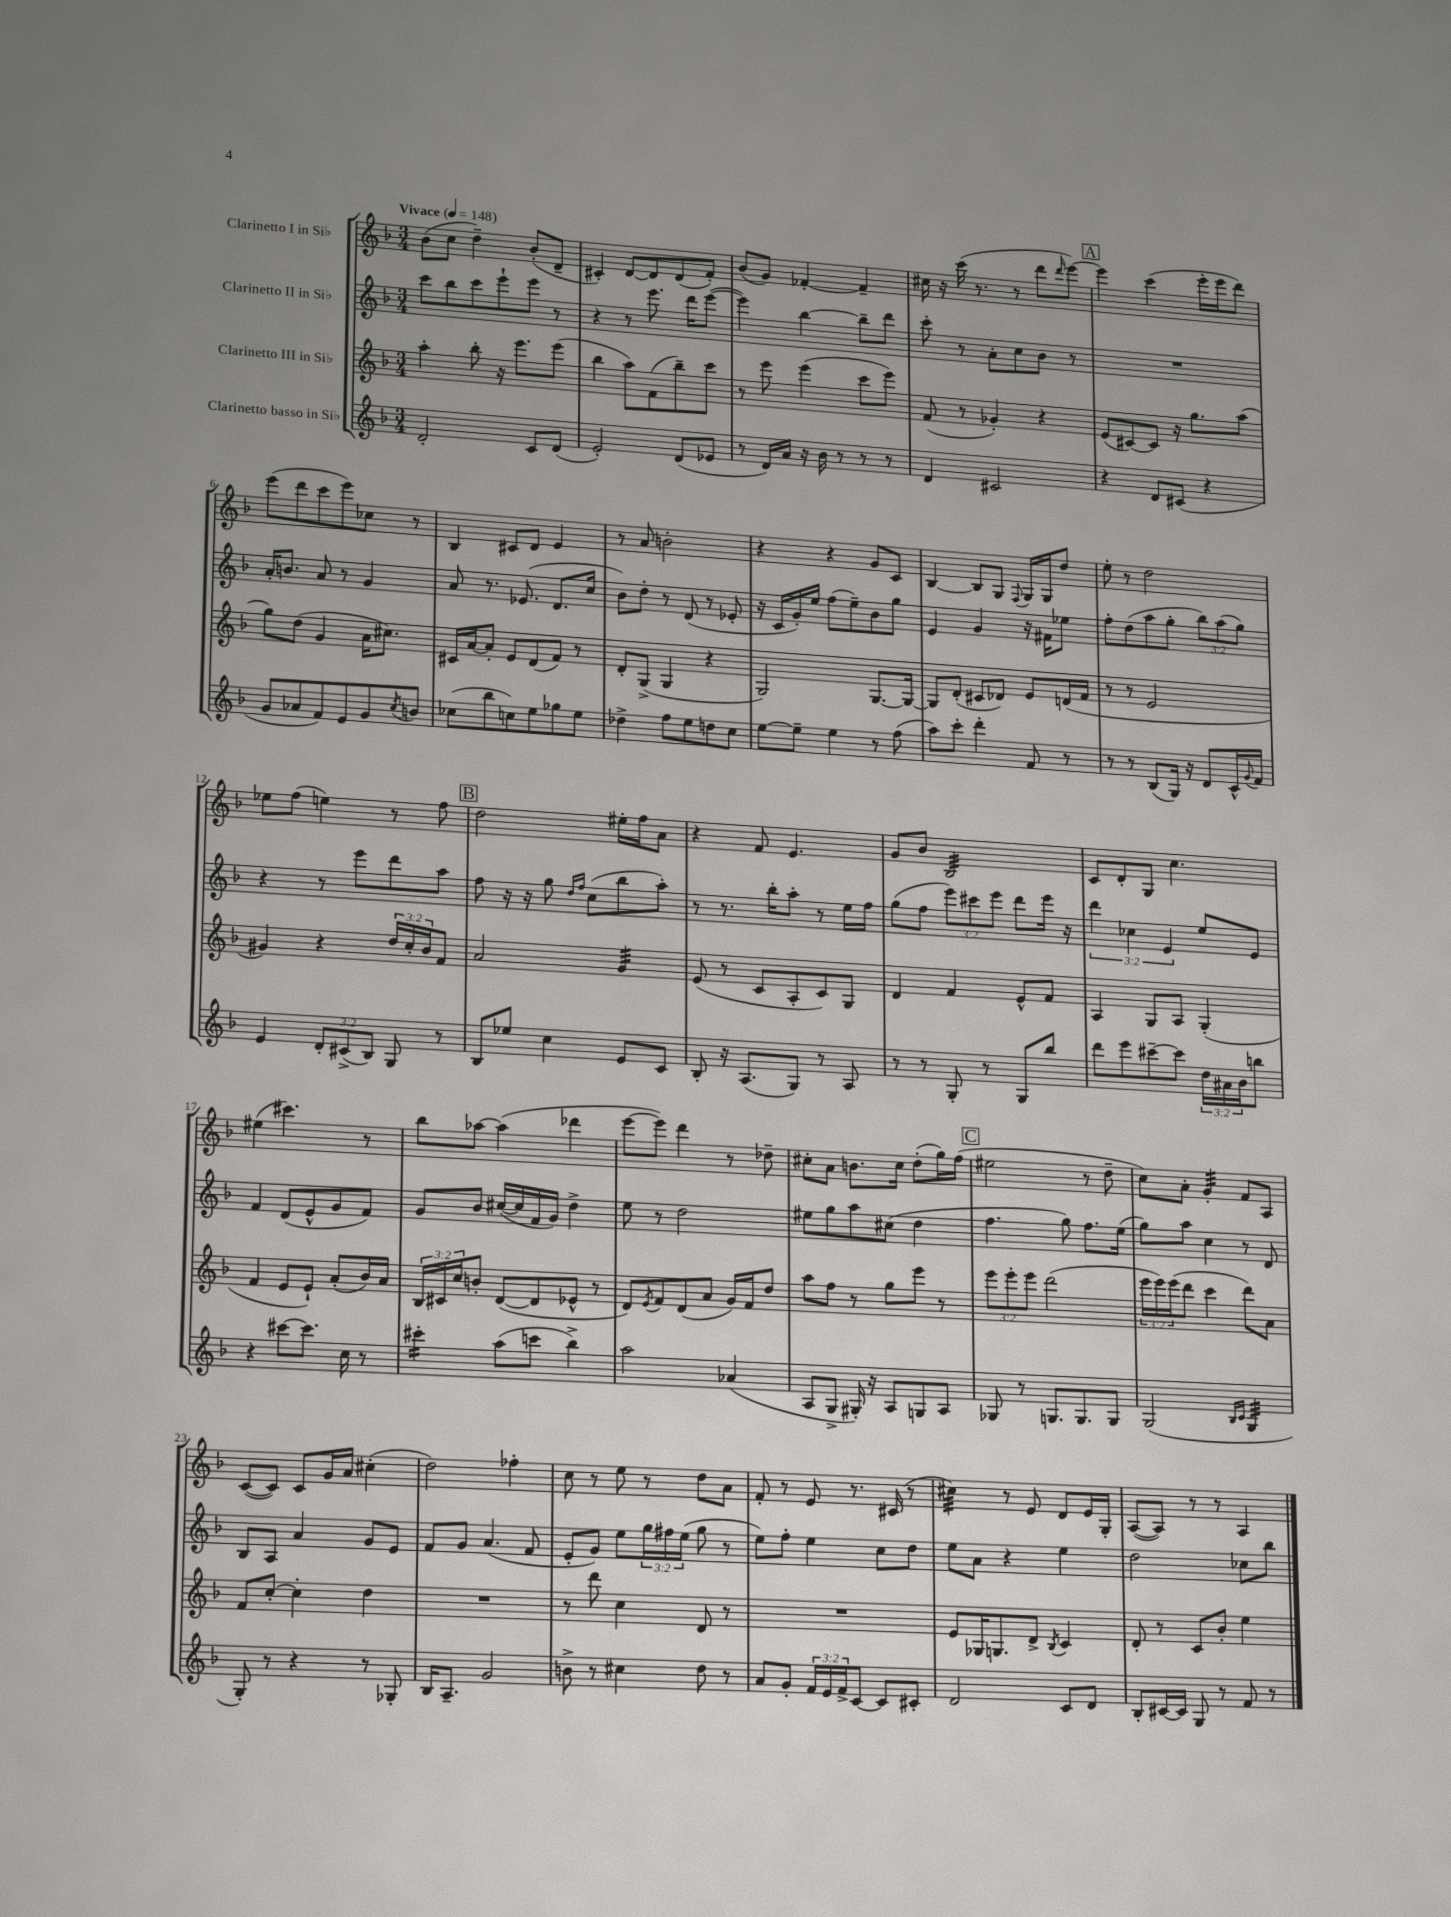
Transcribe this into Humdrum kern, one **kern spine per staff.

**kern	**kern	**kern	**kern
*staff4	*staff3	*staff2	*staff1
*clefG2	*clefG2	*clefG2	*clefG2
*k[b-]	*k[b-]	*k[b-]	*k[b-]
*M3/4	*M3/4	*M3/4	*M3/4
*MM148	*MM148	*MM148	*MM148
2d'/	4aa'\	8ccc\L	(8b-\L
.	.	8bb-\	8cc\J
.	8bb-'\	8ccc\	4dd~\)
.	16r	8eee`\	.
.	8.eee\L	.	.
8c/L	.	8eee\J	(8b-'/L
(8d/J	(8eee\J	8r	8d~/J
=	=	=	=
2e'/)	4bb-\	4r	4c#'/)
.	8aa\L)	8r	[8d/L
.	(8f\	8.eee\	8d/]
(8d/L	8bb-~\)	.	(8d/
.	.	16ddd\LK	.
8e-/J	8ccc\J	([8eee\J	8f'/J)
=	=	=	=
8r	8r	4eee\])	(8b-/L
16d/LL)	8eee\	.	8g/J)
16a/JJ	.	.	.
16r	(4eee\	[4bb-\	[4f-'/
16b-\	.	.	.
8r	.	.	.
8r	8ccc\L	8bb-~\]L	4f-~/]
8r	8eee\J)	8ddd\J	.
=	=	=	=
4d/	(8f/	8ccc'\	16cc#\
.	.	.	16r
.	8r	8r	(16ccc\
.	.	.	8.r
2c#/	4g-'/)	8a'\L	.
.	.	8cc\	8r
.	4r	8b-\J	8ddd\L
.	.	.	16qqddd/
.	.	8r	[8eee\J)
=	=	=	=
4r	(8e/L	2.r	4eee\]
.	[8c#/)	.	.
8d/L	8c#/]J	.	(4ccc\
(8c#/J	16r	.	.
.	8.gg\L	.	.
4r	.	.	16eee'\LL
.	.	.	16eee\J
.	(8aa\J	.	8ddd\J)
=	=	=	=
8g/L	8gg\L)	16a'/LK	(8eee\L
.	.	8.b/J	.
8a-/	(8dd\J	.	8ddd\
8f/)	4g/	8a/	8ccc\
8e/	.	8r	8eee\)
8g/	16a\LK	4g/	8cc-\J
.	8.cc#\J)	.	.
8qcc/	.	.	.
8b/J	.	.	8r
=	=	=	=
(8cc-\L	16c#/LL	8a/	4B-/
.	[16a/J	.	.
8bb-\	8a'/]J	8.r	.
8cc\)	8e/L	.	8c#/L
.	.	(8.e-/	.
8ee\	(8d/	.	8d/J
8gg-\	8f/J)	8.d/L	4e/
8ee\J	8r	.	.
.	.	16cc/Jk	.
=	=	=	=
4dd-^\	8d'/L	8b-\L)	8r
.	(8G^/J	8dd'\J	8a/
8ff\L	4G/	8r	2b'\
8ee\	.	(8d/	.
8dd\	4r	8r	.
8cc\J	.	8e-'/	.
=	=	=	=
[8ee\L	2G/)	16r	4r
.	.	16c/LL	.
8ee~\]J	.	16g'/)	.
.	.	16ee/JJ	.
4ee\	.	(8ff\L	4r
.	.	8ee~\)	.
8r	[8.G/L	8b-\	8g/L
(8ff\	.	8gg\J	8c/J
.	16G/_Jk	.	.
=	=	=	=
8aa\L)	8G/]L	4e/	[4B-/
8ccc'\J	(8d'/J	.	.
4ddd'\	8c#/L	4g/	8B-/]L
.	8d-/J)	.	8G/J
.	.	.	8qqF/
8f/	8e/L	16r	16G/LL
.	.	16f#\LK	16G/J
8r	(16d/L	8ee-\J	8dd/J
.	16f/JJ	.	.
=	=	=	=
8r	8r	8ff'\L	8ee'\
8r	8r	(8dd\	8r
(8B-/L	2e/	8aa\	2dd\
16G/Jk)	.	8gg'\J	.
16r	.	.	.
8d/L	.	12bb-\L)	.
.	.	(12aa\	.
16c^^/L	.	.	.
.	.	12gg\J)	.
8qqg/	.	.	.
16f/JJ	.	.	.
=	=	=	=
4e/	4g#/)	4r	8ee-\L
.	.	.	(8ff\J
12d'/L	4r	8r	4ee\)
(12c#^/	.	.	.
.	.	8eee\L	.
12B-/J)	.	.	.
8G/	24dd/LL	8ddd\	8r
.	24cc'/	.	.
.	24b-/J	.	.
8r	8f/J	8aa\J	8ff\
=	=	=	=
8B-/L	2a/	8ff\	2dd\
8ee-/J	.	16r	.
.	.	16r	.
4cc\	.	8gg\	.
.	.	16qqdd/LL	.
.	.	16qqff/JJ	.
.	.	(8cc\L	.
8e/L	4g/	8bb-\	16ee#'\LL
.	.	.	16ff\J
8c/J	.	8aa'\J)	8a\J
=	=	=	=
8B-'/	(8e/	8r	4r
16r	8r	8.r	.
(8.A/L	.	.	.
.	8c/L	.	8f/
.	.	16bb-'\LK	.
8G/J)	8A'/	8aa'\J	4.e/
8r	8c/)	8r	.
8A/	8G/J	16ee\LL	.
.	.	16ff\JJ	.
=	=	=	=
8r	4d/	(8gg\L	8g/L
8r	.	8ff\J	8b-/J
8G'/	4f/	12eee\L)	2B-/
.	.	12ccc#\	.
8r	.	.	.
.	.	12eee\J	.
8G/L	8e^^/L	8ddd\L	.
8bb-/J	8f/J	16eee\Jk	.
.	.	16r	.
=	=	=	=
8ddd\L	4A/	6ddd\	8c/L
8eee\	.	.	8d'/
.	.	6cc-\	.
[8ccc#~\	8G/L	.	8G/J
.	.	6e/	.
8ccc#\]J	8A/J	.	4.cc\
24dd\LL	(4G'/	8ee/L	.
24a#\	.	.	.
24b-\J	.	.	.
8bb\J	.	8e/J	.
=	=	=	=
4r	4f/	4f/	(4ee#\
[8ccc#\L	8e/L	(8d/L	4.ccc#\)
8.ccc#\]J	8e`/J)	8e^^/	.
.	(8a'/L	8g/	.
16cc\	.	.	.
8r	16b-/L)	8f/J)	8r
.	16a/JJ	.	.
=	=	=	=
4ccc#'\	24B-/LL	8g/L	8bb-\L
.	24c#/	.	.
.	24cc/J	.	.
.	8b'/J	8b-/J	[8aa-\J
(8aa\L	([8d/L	([16cc#/LL	(4aa-\]
.	.	16cc#/]	.
8ccc\J	8d/]	16f/	.
.	.	16g/JJ)	.
4bb-^\)	8e-^^/J	4dd^\	4ddd-\
.	8r	.	.
=	=	=	=
2aa\	8d/L)	8ee\	[8eee\L
.	8qe/	.	.
.	8f/	8r	8eee\]J)
.	(8d/	2dd\	4ddd\
.	8a/J	.	.
(4a-/	16g/LL)	.	8r
.	16f/J	.	.
.	8dd/J	.	8dd-~\
=	=	=	=
8A/L	8aa\L	8ee#\L	8cc#'\L
8G^/J	8ff\J	8gg\	8a\J
16G#'/)	8r	8aa\	8.b\L
16r	.	.	.
8A/L	8gg\L	(8cc#\J	.
.	.	.	16cc#\Jk
8G/	8eee\J	4dd\	(8dd'\L
8A/J	8r	.	16gg\L)
.	.	.	(16ff\JJ
=	=	=	=
8G-/	12eee\L	4.ff\	2ee#\
.	12eee'\	.	.
8r	.	.	.
.	12eee\J	.	.
8.G/L	(2ddd\	.	.
.	.	8gg\)	.
8.G/	.	.	.
.	.	8.ff\L	8r
8G/J	.	.	8dd~\
.	.	(16ee\Jk	.
=	=	=	=
(2G/	24eee\LL	8gg\L)	8cc\L)
.	24eee\)	.	.
.	(24eee\J	.	.
.	8ddd\J	8aa\J	8a'\J
.	4ccc\	4cc\	4g'/
16qqB-/LL	.	.	.
16qqc/JJ	.	.	.
4G/	8ddd\L)	8r	8f/L
.	8a\J	8d/	8A/J
=	=	=	=
8G'/)	8f/L	8B-/L	([8c/L
8r	[8cc'/J	8A/J	8c/]J)
4r	4cc'\]	4a/	8c/L
.	.	.	16g/L
.	.	.	16a/JJ
8r	4dd\	8g/L	(4cc#'\
8G-'/	.	8e/J	.
=	=	=	=
16B-/LK	2.r	8f/L	2dd\)
8.A~/J	.	.	.
.	.	8g/J	.
2g/	.	(4.a/	.
.	.	.	4ff-'\
.	.	8f/	.
=	=	=	=
8b^\	8r	8e'/L	8cc\
8r	8ddd\	8g/J)	8r
4cc#\	4cc\	8ee\L	8ee\
.	.	24gg\L	8r
.	.	24ff#\	.
.	.	(24ee\JJ	.
8dd\	8d/	8gg\	8dd\L
8r	8r	8r	8a\J
=	=	=	=
8a/L	2.r	8ee\L)	8f'/
8g'/J	.	8ff'\J	8r
24f/LL	.	4ee\	8e/
24e/	.	.	.
24f^/J	.	.	.
[8c/J	.	.	8.r
8c/]L	.	8cc\L	.
.	.	.	(16c#/
8c#'/J	.	8dd\J	8r
=	=	=	=
2d/	8e/L	8ee\L	4cc#\)
.	16G-/K	8a\J	.
.	8.G/	.	.
.	.	4r	8r
.	8d^/J	.	8e/
.	8qB-/	.	.
8c/L	4c/	4ee\	8d/L
8d/J	.	.	16e/L
.	.	.	16G'/JJ
=	=	=	=
8B-'/L	8d'/	2dd\	([8A/L
[16c#/L	8r	.	8A/]J)
16c#/]JJ	.	.	.
8G/	8c/L	.	8r
8r	8b-'/J	.	8r
8f/	4ee\	8cc-\L	4A/
8r	.	8bb-\J	.
==	==	==	==
*-	*-	*-	*-
